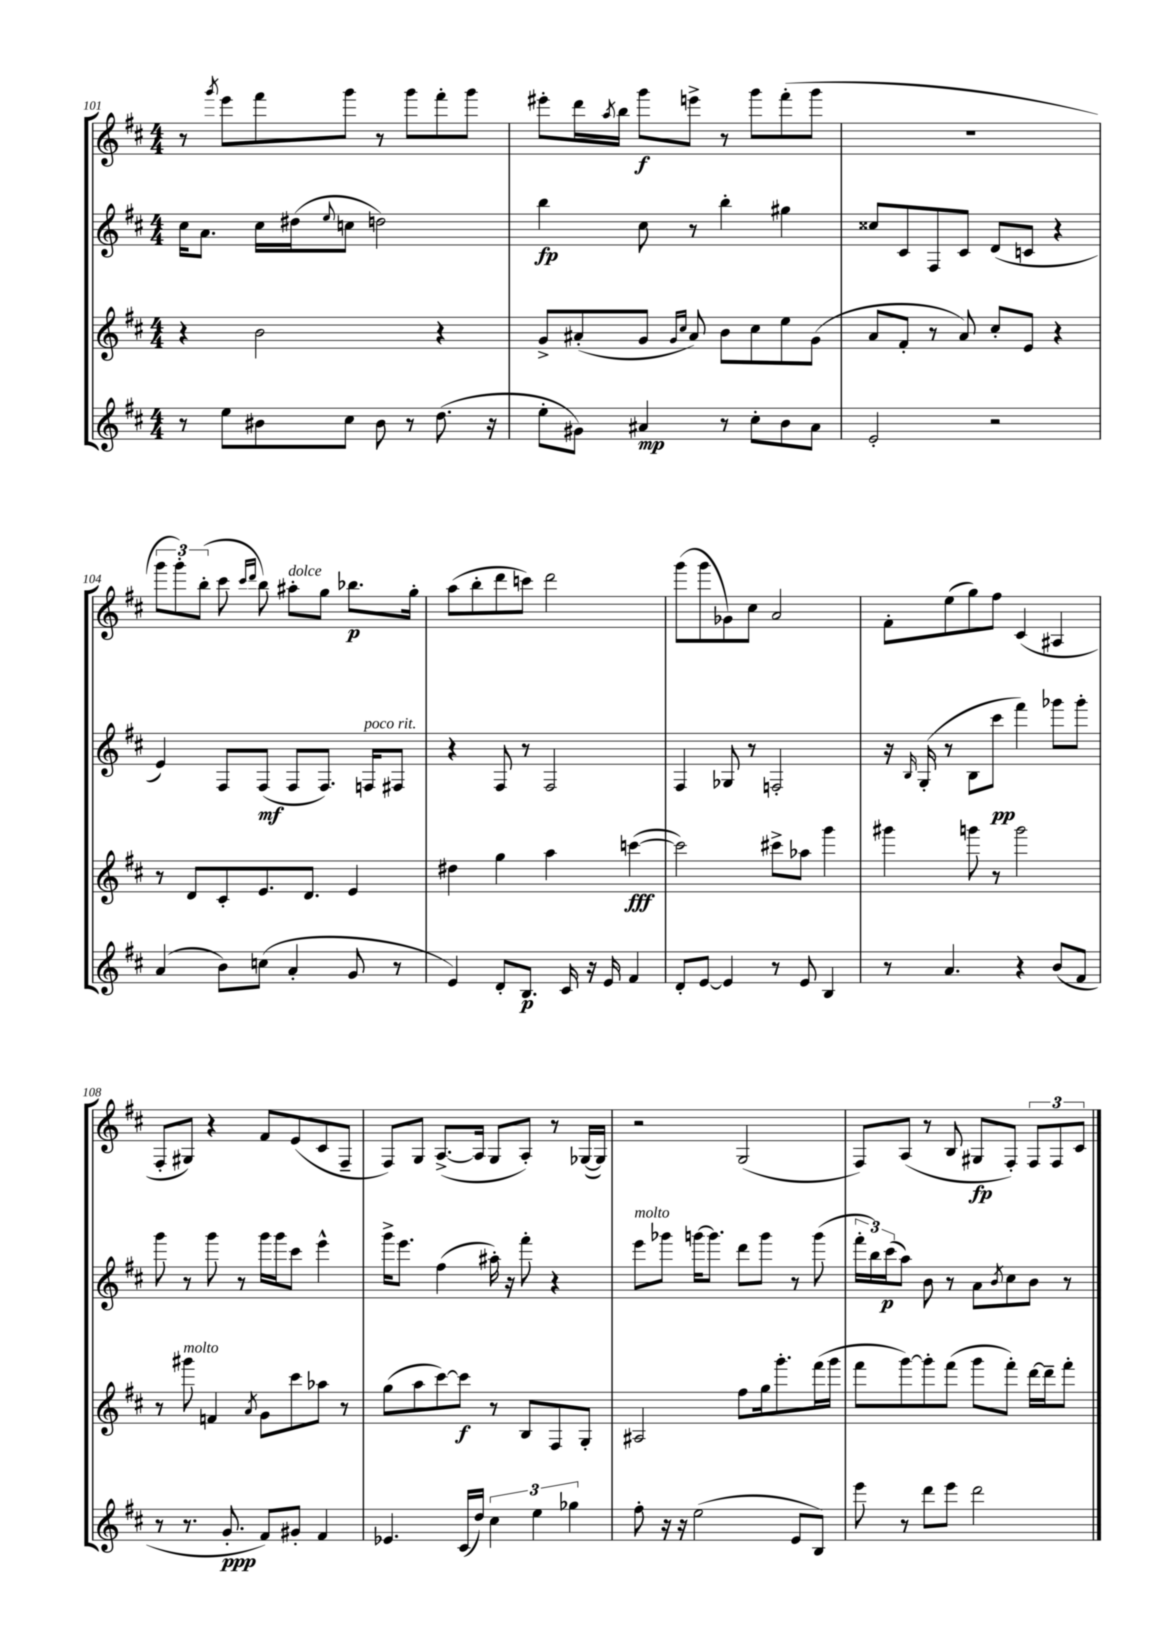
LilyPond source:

<<
\new StaffGroup <<
\new Staff = "s0" {
    \clef treble \key d \major \numericTimeSignature \time 4/4
    r8 \acciaccatura { g'''8 } e'''8 fis'''8 g'''8 r8 g'''8 fis'''8-. g'''8 |
    eis'''8-. d'''16 \acciaccatura { a''8 } b''16 g'''8\f e'''8-> r8 g'''8 fis'''8-.( g'''8 |
    R1 |
    \tuplet 3/2 { g'''8 g'''8-.) b''8-.( } cis'''8 \grace { cis'''16 d'''16 } b''8) ais''8-.^\markup { \italic "dolce" } g''8 bes''8.\p g''16-. |
    a''8( b''8-. d'''8 c'''8) d'''2 |
    g'''8( g'''8 ges'8) cis''8 a'2 |
    fis'8-. e''8( g''8) fis''8 cis'4( ais4 |
    fis8-. gis8) r4 fis'8 e'8( cis'8 fis8-- |
    fis8) g8 a8.~->( a16 g8 a8-.) r8 ges16~( ges16) |
    r2 g2( |
    fis8) a8( r8 b8 gis8\fp fis8-.) \tuplet 3/2 { fis8 fis8 cis'8 } \bar "|." |
}
\new Staff = "s1" {
    \clef treble \key d \major \numericTimeSignature \time 4/4
    cis''16 a'8. cis''16 dis''16( \appoggiatura { e''8 } c''8 d''2) |
    b''4\fp cis''8 r8 b''4-. gis''4 |
    cisis''8 cis'8 fis8 cis'8 d'8( c'8 r4 |
    e'4) fis8 fis8\mf( fis8 fis8.) f16^\markup { \italic "poco rit." } fis8 |
    r4 fis8 r8 fis2 |
    fis4 ges8 r8 f2-. |
    r16 \grace { b16 } g16-.( r8 b8 cis'''8\pp fis'''4) ges'''8 ges'''8-. |
    g'''8 r8 g'''8 r8 g'''16 g'''16 cis'''8 e'''4-^ |
    g'''16-> e'''8. fis''4( ais''16-.) r16 fis'''8-. r4 |
    e'''8^\markup { \italic "molto" } ges'''8 g'''16~ g'''8. d'''8 g'''8 r8 g'''8( |
    \tuplet 3/2 { fis'''16-. b''16) cis'''16\p( } a''8) b'8 r8 a'8 \acciaccatura { b'8 } cis''8 b'8 r8 \bar "|." |
}
\new Staff = "s2" {
    \clef treble \key d \major \numericTimeSignature \time 4/4
    r4 b'2 r4 |
    g'8-> ais'8-.( g'8 \grace { g'16 cis''16 } ais'8) b'8 cis''8 e''8 g'8( |
    a'8 fis'8-. r8 a'8) cis''8-. e'8 r4 |
    r8 d'8 cis'8-. e'8. d'8. e'4 |
    dis''4 g''4 a''4 c'''4~\fff( |
    c'''2) cis'''8-> aes''8 g'''4 |
    gis'''4 g'''8 r8 g'''2 |
    r8 gis'''8^\markup { \italic "molto" } f'4 \acciaccatura { a'8 } g'8 cis'''8 aes''8 r8 |
    g''8( a''8 cis'''8~) cis'''8\f r8 b8 fis8 g8-. |
    ais2 fis''8 g''16 g'''8.-. fis'''16( g'''16 |
    fis'''8 g'''8~) g'''8-. fis'''8( g'''8 fis'''8-.) d'''16~ d'''16-- fis'''8-. \bar "|." |
}
\new Staff = "s3" {
    \clef treble \key d \major \numericTimeSignature \time 4/4
    r8 e''8 bis'8 cis''8 bis'8 r8 d''8.( r16 |
    e''8-. gis'8) ais'4\mp r8 cis''8-. b'8 ais'8 |
    e'2-. r2 |
    a'4( b'8) c''8( a'4-. g'8 r8 |
    e'4) d'8-. b8.\p cis'16 r16 e'16 fis'4 |
    d'8-. e'8~ e'4 r8 e'8 b4 |
    r8 a'4. r4 b'8( fis'8 |
    r8 r8. g'8.-.\ppp fis'8) gis'8-. fis'4 |
    ees'4. cis'16( d''16) \tuplet 3/2 { cis''4 e''4 ges''4 } |
    fis''8-. r16 r16 e''2( e'8 b8) |
    e'''8 r8 d'''8 e'''8 d'''2 \bar "|." |
}
>>
>>
\layout { \context { \Score currentBarNumber = #101 } }
